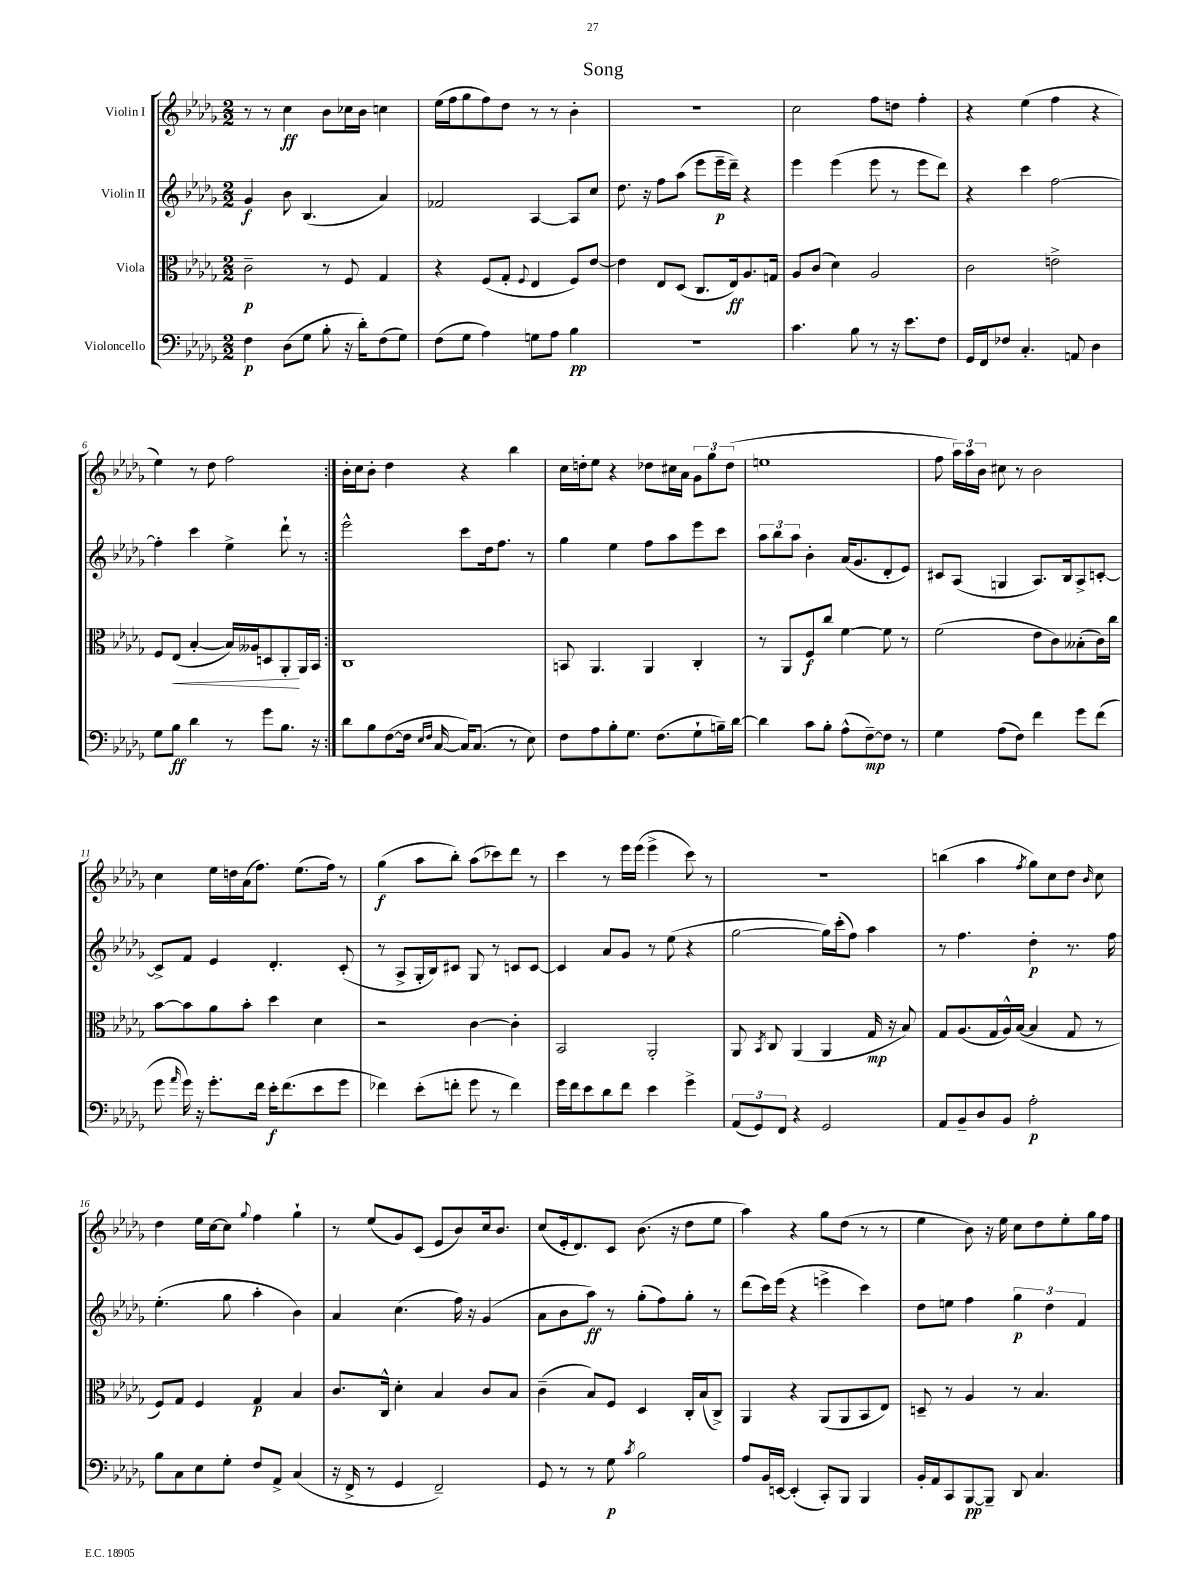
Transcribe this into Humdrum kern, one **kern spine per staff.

**kern	**kern	**kern	**kern
*staff4	*staff3	*staff2	*staff1
*clefF4	*clefC3	*clefG2	*clefG2
*k[b-e-a-d-g-]	*k[b-e-a-d-g-]	*k[b-e-a-d-g-]	*k[b-e-a-d-g-]
*M2/2	*M2/2	*M2/2	*M2/2
4F	2c~	4g-	8r
.	.	.	8r
(8D-	.	8b-	4cc
8G-	.	(4.B-	.
8B-'	8r	.	8b-
16r	8F	.	16cc-
16d-')	.	.	16b-
(8F	4G-	4a-)	4cc
8G-)	.	.	.
=	=	=	=
(8F	4r	2f-	(16ee-
.	.	.	16ff
8G-	.	.	8gg-
4A-)	(8F	.	8ff)
.	8G-'	.	8dd-
.	8qqF	.	.
8G	4E-	[4A-	8r
8A-	.	.	8r
4B-	8F)	8A-]	4b-'
.	[8e-	8cc	.
=	=	=	=
1r	4e-]	8.dd-	1r
.	.	16r	.
.	8E-	8ff	.
.	(8D-	(8aa-	.
.	8.C	8eee-	.
.	.	16eee-~	.
.	16E-)	16ddd-~)	.
.	8.A-	4r	.
.	16G	.	.
=	=	=	=
4.c	8A-	4eee-	2cc
.	(8c	.	.
.	4d-)	(4eee-	.
8B-	.	.	.
8r	2A-	8eee-	8ff
16r	.	8r	8dd
8.e-	.	.	.
.	.	8eee-	4ff'
8F	.	8ddd-)	.
=	=	=	=
16GG-	2c	4r	4r
16FF	.	.	.
8F-	.	.	.
4.C'	.	4ccc	(4ee-
.	2e^	[2ff	4ff
8AA	.	.	.
4D-	.	.	4r
=	=	=	=
8G-	8F	4ff']	4ee-)
8B-	(8E-	.	.
4d-	[4B-'	4ccc	8r
.	.	.	8dd-
8r	16B-])	4ee-^	2ff
.	16A--	.	.
8g-	8D	.	.
8.B-	8AA-'	8ddd-`	.
.	16AA-	8r	.
16r	16BB-	.	.
=:|!	=:|!	=:|!	=:|!
8d-	1C	2eee-^^	16b-'
.	.	.	16cc
8B-	.	.	8b-'
([8F	.	.	4dd-
16F]	.	.	.
16qqE-	.	.	.
16qqF	.	.	.
[16C	.	.	.
16C])	.	8ccc	4r
(8.C	.	.	.
.	.	16dd-	.
.	.	8.ff	.
8r	.	.	4bb-
8E-)	.	8r	.
=	=	=	=
8F	8BB	4gg-	16cc
.	.	.	16dd'
8A-	4.AA-	.	8ee-
8B-'	.	4ee-	4r
8.G-	.	.	.
.	4AA-	8ff	8dd-
(8.F	.	.	.
.	.	8aa-	16cc#
.	.	.	16a-
8G-`	4C'	8eee-	12g-
.	.	.	12gg-
16B~)	.	8ccc	.
.	.	.	(12dd-
[16d-	.	.	.
=	=	=	=
4d-]	8r	12aa-	1ee
.	.	12bb-	.
.	8AA-	.	.
.	.	12aa-	.
8c	8F	4b-'	.
8B-'	8cc	.	.
(8A-^^	[4f	(16a-	.
.	.	8.g-	.
[8F~)	.	.	.
8F]	8f]	8d-'	.
8r	8r	8e-)	.
=	=	=	=
4G-	(2f	8c#	8ff
.	.	(8A-	24aa-)
.	.	.	24aa-
.	.	.	24b-
(8A-	.	4G	8cc#
8F)	.	.	8r
4f	8e-	8.A-)	2b-
.	8c)	.	.
.	.	16B-	.
8g-	(8B--'	8A-^	.
(8f	16c)	[8c'	.
.	16cc	.	.
=	=	=	=
8g-	[8b-	8c^]	4cc
16qqa-	.	.	.
16g-)	8b-]	8f	.
16r	.	.	.
8.g-'	8a-	4e-	16ee-
.	.	.	16dd
.	8b-'	.	(16a-
16f	.	.	8.ff)
16e-'	4dd-	4.d-'	.
(8.f	.	.	.
.	.	.	(8.ee-
8e-	4d-	.	.
.	.	.	16ff)
8g-	.	(8c'	8r
=	=	=	=
4f-)	2r	8r	(4gg-
.	.	8A-^	.
(8e-'	.	16G-'	8aa-
.	.	16B-)	.
8f'	.	8c#	8bb-')
8g-	[4c	8G-	(8aa-
8r	.	8r	8ccc-)
4f)	4c']	8c	8ddd-
.	.	[8c	8r
=	=	=	=
16g-	2BB-	4c]	4ccc
16f	.	.	.
8e-	.	.	.
8d-	.	8a-	8r
8f	.	8g-	16eee-
.	.	.	(16eee-
4e-	2AA-'	8r	4eee-^
.	.	(8ee-	.
4g-^	.	4r	8ccc)
.	.	.	8r
=	=	=	=
(12AA-	8AA-	[2gg-	1r
12GG-)	.	.	.
.	8qBB-	.	.
.	8C	.	.
12FF	.	.	.
4r	(4AA-	.	.
2GG-	4AA-	16gg-])	.
.	.	(16ccc'	.
.	.	8ff)	.
.	16G-	4aa-	.
.	16r	.	.
.	8B-)	.	.
=	=	=	=
8AA-	8G-	8r	(4bb
8BB-~	(8.A-	4.ff	.
8D-	.	.	4aa-
.	16G-	.	.
8BB-	16A-^^)	.	.
.	([16B-	.	.
.	.	.	8qff
2A-'	4B-]	4dd-'	8gg-)
.	.	.	8cc
.	8G-	8.r	8dd-
.	.	.	16qqb-
.	8r	.	8cc
.	.	16ff	.
=	=	=	=
8B-	8F)	(4.ee-'	4dd-
8C	8G-	.	.
8E-	4F	.	16ee-
.	.	.	[16cc
8G-'	.	8gg-	8cc]
.	.	.	8qqgg-
8F	4G-	4aa-'	4ff
8AA-^	.	.	.
(4C	4B-	4b-)	4gg-`
=	=	=	=
16r	8.c	4a-	8r
16FF^	.	.	.
8r	.	.	(8ee-
.	16C^^	.	.
4GG-	4d-'	(4.cc	8g-)
.	.	.	(8c
2FF~)	4B-	.	8e-
.	.	16ff)	8b-)
.	.	16r	.
.	8c	(4g-	16cc
.	.	.	8.b-
.	8B-	.	.
=	=	=	=
8GG-	(4c~	8a-	(8cc
8r	.	8b-	16e-'
.	.	.	8.d-)
8r	8B-)	8aa-)	.
8G-	8F	8r	8c
8qc	.	.	.
2B-	4D-	(8gg-'	(8.b-
.	.	8ff)	.
.	.	.	16r
.	16C'	8gg-'	8dd-
.	(16B-	.	.
.	8C^)	8r	8ee-
=	=	=	=
8A-	4AA-	(8ddd-	4aa-)
16BB-	.	16ccc)	.
[16EE	.	(16eee-	.
(4EE']	4r	4r	4r
8CC')	(8AA-	4eee^	8gg-
8BBB-	8AA-	.	(8dd-
4BBB-	8BB-	4ccc)	8r
.	8E-)	.	8r
=	=	=	=
16BB-'	8D~	8dd-	4ee-
16AA-	.	.	.
8CC	8r	8ee	.
[8BBB-	4A-	4ff	8b-)
8BBB-~]	.	.	16r
.	.	.	16ee-
8DD-	8r	6gg-	8cc
4.C	4.B-	.	8dd-
.	.	6dd-	.
.	.	.	8ee-'
.	.	6f	.
.	.	.	16gg-
.	.	.	16ff
==	==	==	==
*-	*-	*-	*-
